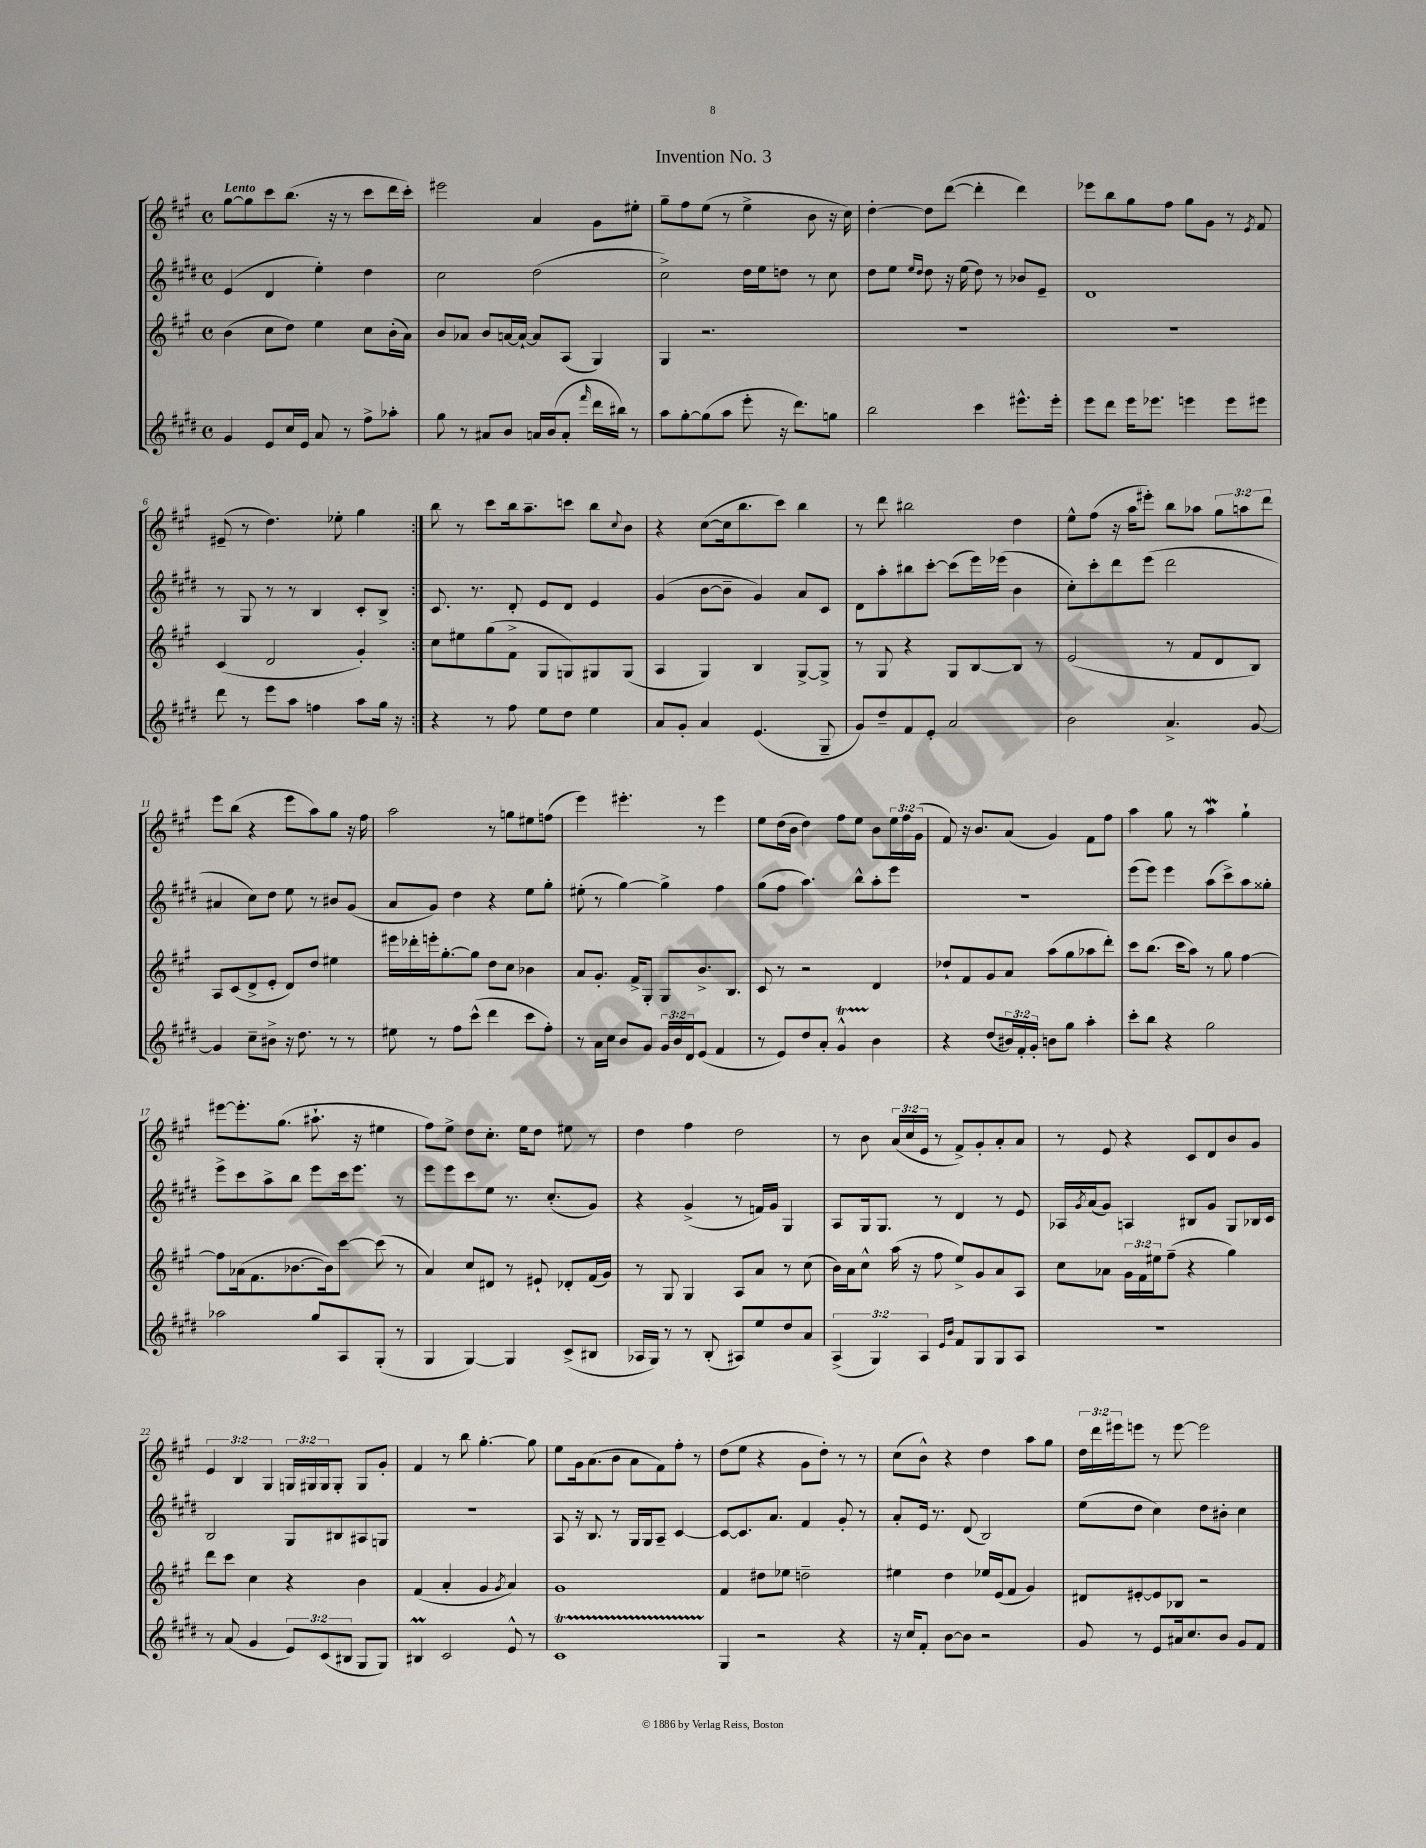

**kern	**kern	**kern	**kern
*part4	*part3	*part2	*part1
*staff4	*staff3	*staff2	*staff1
*clefG2	*clefG2	*clefG2	*clefG2
*k[f#c#g#d#]	*k[f#c#g#]	*k[f#c#g#d#]	*k[f#c#g#]
*M4/4	*M4/4	*M4/4	*M4/4
*met(c)	*met(c)	*met(c)	*met(c)
=1	=1	=1	=1
!	!	!	!LO:TX:a:B:t=Lento
4g#/	(4b\	(4e/	[8gg#\L
.	.	.	8gg#\]
8e/L	8cc#\L	4d#/	8ccc#\
16cc#/L	8dd\J)	.	(8.bb\J
16e/JJ	.	.	.
8a/	4ee\	4ee'\)	.
.	.	.	16r
8r	.	.	8r
8ff#^\L	8cc#\L	4dd#\	8ccc#\L
8aa-X'\J	(16b'\L	.	16ddd\L
.	16a\JJ)	.	16ccc#'\JJ)
=2	=2	=2	=2
8gg#\	8b/L	2cc#\	2eee#X\
8r	8a-X/J	.	.
8a#X/L	8b/L	.	.
8b/J	[16an/L	.	.
.	16a`/JJ_	.	.
16an/LL	8a/L]	(2dd#\	4a/
(16b/J	.	.	.
8a'/J	(8A/J	.	.
16qqfff#/	.	.	.
16ddd#\LL	4G#/)	.	8g#\L
16bb#X\JJ)	.	.	.
8r	.	.	8ee#X'\J
=3	=3	=3	=3
8aa\L	4G#/	2cc#^\)	8gg#~\L
[8gg#'\	.	.	8ff#\
(8gg#\]	2.r	.	(8ee\J
8aa\J	.	.	8r
8eee'\	.	16dd#\LL	4ee^\
.	.	16ee\J	.
16r	.	8ddn\J	.
8.ddd#\L)	.	.	.
.	.	8r	8b\
8ggn\J	.	8cc#\	16r
.	.	.	16cc#\)
=4	=4	=4	=4
2bb\	1r	8dd#\L	[4dd'\
.	.	8ee\J	.
.	.	16qqee/LL	.
.	.	16qqdd#/JJ	.
.	.	8dd#\	8dd\L]
.	.	16r	([8ddd\J
.	.	(16ee\	.
4ccc#\	.	8dd#\)	4ddd'\]
.	.	8r	.
8.eee#X^^\L	.	8b-X/L	4ddd\)
.	.	8e~/J	.
16eee#'\Jk	.	.	.
=5	=5	=5	=5
8eee\L	1r	1d#	8eee-X\L
8ddd#\J	.	.	8bb\
16eee\KL	.	.	8gg#\
8.eee-X\J	.	.	.
.	.	.	8ff#\J
4eeen\	.	.	8gg#\L
.	.	.	8g#\J
8eee\L	.	.	8r
.	.	.	8qe/
8eee#X\J	.	.	8f#/
!!LO:LB:g=z
=6	=6	=6	=6
8ddd#\	(4c#/	8r	(8e#X~/
8r	.	8G#/	8r
8eee\L	2d/	8r	4.dd\)
8aa\J	.	8r	.
4ffn\	.	4B/	.
.	.	.	8ee-X'\
8aa\L	4g#'/)	8c#'/L	4gg#\
16gg#\Jk	.	8B^/J	.
16r	.	.	.
=7:|!	=7:|!	=7:|!	=7:|!
4r	8cc#\L	8.c#/	8bb\
.	8ee#X\	.	8r
.	.	8.r	.
8r	(8gg#\	.	8ccc#\L
8ff#\	8f#^\J	8d#'/	16bb\k
.	.	.	8.aa~\
8ee\L	8G#/L	8e/L	.
8dd#\J	8Gn/)	8d#/J	8cccn\J
4ee\	8G#X/	4e/	8bb\L
.	.	.	8qqcc#/
.	(8G#/J	.	8b\J
=8	=8	=8	=8
8a/L	4A/	(4g#/	4r
8g#'/J	.	.	.
4a/	4G#/)	[8b\L	([8cc#\L
.	.	8b~\J]	16cc#\k]
.	.	.	8.bb\
(4.e/	4B/	4g#/)	.
.	.	.	8ccc#\J)
.	[8G#^/L	8a/L	4bb\
8G#~/	8G#^/J]	8c#/J	.
=9	=9	=9	=9
8g#/L)	8r	8d#\L	8r
8dd#~/	8G#/	8aa'\	8ddd\
8f#/	4r	8bb#X\	2bb#X\
8e'/J	.	[8ccc#'\J	.
2a/	8G#/L	(8ccc#\L]	.
.	[8B/	16eee\L)	.
.	.	(16eee-X\JJ	.
.	8B/J]	4b\	4dd\
.	8r	.	.
=10	=10	=10	=10
2b\	(2e/	8cc#'\L)	8ee^^\L
.	.	8ccc#'\	(8ff#\J
.	.	8ddd#\	16r
.	.	.	16aa\KL
.	.	(8eee\J	8eee#X'\J)
4.a^/	8r	2ddd#\	8bb\L
.	8f#/L	.	8aa-X\J
.	8d/	.	12gg#\L
.	.	.	12aan\
[8g#/	8B/J)	.	.
.	.	.	12ddd\J
!!LO:LB:g=z
=11	=11	=11	=11
4g#/]	8A/L	4a#X/	8eee\L
.	(8c#/	.	(8bb\J
8cc#~\L	8d^/	8cc#\L)	4r
8b#X^\J	8e'/J	8dd#\J	.
16r	8d/L)	8ee\	8eee\L
8.dd#\	.	.	.
.	8dd/J	8r	8aa\)
8r	4ee#X\	8b#X/L	8gg#\J
8r	.	(8g#/J	16r
.	.	.	16ff#\
=12	=12	=12	=12
8ee#X\	16eee#X\LL	8a/L	2aa\
.	16ddd-X'\	.	.
8r	16eeen'\J	8g#/J)	.
.	[8.gg#'\	.	.
8ff#\L	.	4dd#\	.
(8ccc#^^\J	8gg#\J]	.	.
4ddd#\	8dd\L	4r	8r
.	8cc#\J	.	8ggn\L
8ccc#\L	4b-X\	8ee\L	8ee#X\
8ff#'\J)	.	8gg#'\J	(8ffn\J
=13	=13	=13	=13
8r	8a/L	(8ee#X'\	4eee\)
16a\LL	8.g#'/J	8r	.
16cc#\JJ	.	.	.
8b/L	.	[4gg#\)	4.eee#X'\
.	16f#^/KL	.	.
8g#/J	8G#'/J	.	.
24g#/LL	8G#/L	4gg#^\]	.
24b/	.	.	.
24d#/J	.	.	.
(8e/J	8.b^/	.	8r
4f#/	.	4ff#\	4eee#\
.	8.B/J	.	.
=14	=14	=14	=14
8r	8c#/	(8gg#\L	8ee\L
8e/L)	8r	8ff#\J	(16dd\L
.	.	.	16b\JJ
8dd#/	2r	4.aa\)	4dd\)
8a'/J	.	.	.
4g#t^^/	.	.	8ff#\L
.	.	8bb^^\L	8ee\J
4b\	4d/	8aa'\	8b\L
.	.	8eee\J	24ee\L
.	.	.	24ff#\
.	.	.	(24g#\JJ
=15	=15	=15	=15
4r	8dd-X`/L	1r	8f#/)
.	8f#/	.	16r
.	.	.	8.b/L
(8dd#/L	8g#/	.	.
24b#X/L)	8a/J	.	(8a/J
24f#'/	.	.	.
24g#'/JJ	.	.	.
8bn\L	(8aa\L	.	4g#/)
8gg#\J	8gg#\	.	.
4aa'\	8aa-X\	.	8f#\L
.	8ddd'\J)	.	8ff#\J
=16	=16	=16	=16
8ccc#'\L	8ccc#\L	(8eee\L	4aa\
8bb\J	(8.bb\J	8eee\J)	.
4r	.	4eee\	8gg#\
.	16ccc#\KL	.	.
.	8aa\J)	.	8r
2gg#\	8r	(8aa\L	4aaw\
.	8gg#\	8ccc#^\)	.
.	[4ff#\	8aa\	4gg#`\
.	.	8gg##X'\J	.
!!LO:LB:g=z
=17	=17	=17	=17
2aa-X\	8ff#\L]	8eee^\L	[8eee#X\L
.	(16a-X\k	8ccc#\	8.eee#'\]
.	8.f#\	.	.
.	.	8aa^\	.
.	.	.	(8.gg#\J
.	[8.b-X\	8bb\J	.
8gg#/L	.	8eee\L	8.aa#X`\
.	16b-\k])	.	.
8A/	[8ccc#\J	16ccc#\k	.
.	.	8.eee\J	16r
(8G#'/J	(8ccc#\]	.	4ee#X\
8r	8r	8r	.
=18	=18	=18	=18
4G#/	4a/)	8eee\L	8ff#\L)
.	.	8eee\	8ee^\J
[4G#/)	8cc#/L	8ccc#\	8dd\L
.	8d#X/J	8ee\J	8.cc#'\J
4G#/]	8r	8.r	.
.	.	.	16ee\KL
.	8e#X`/	.	8dd\J
.	.	(8.cc#'/L	.
(8c#^/L	8d-X'/L	.	8ee#X\
8B#X/J	(16f#/L	8g#/J)	8r
.	16g#/JJ)	.	.
=19	=19	=19	=19
16A-X/LL	8r	4r	4dd\
16G#/JJ)	.	.	.
8r	8G#/	.	.
8r	4G#/	(4g#^/	4ff#\
(8B'/	.	.	.
8A#X/L)	8A/L	8r	2dd\
8ee/	8a/J	16fn/LL)	.
.	.	16g#/JJ	.
8dd#/	8r	4G#/	.
8a/J	(8cc#\	.	.
=20	=20	=20	=20
(6A^/	16b\LL)	8A/L	8r
.	16a\J	.	.
.	8cc#^^\J	16G#/k	8b\
6G#/)	.	.	.
.	.	8.G#/J	.
.	(16aa\	.	(24a/LL
.	.	.	24cc#/
.	16r	.	.
6A/	.	.	24e/JJ
.	8ff#\	8r	8r
16qqe/LL	.	.	.
16qqb/JJ	.	.	.
8f#/L	8ee^/L)	4d#/	8f#^/L)
8G#/	8g#/	.	8g#'/
8G#/	8a/	8r	8a'/
8A/J	8A/J	8e/	8a/J
=21	=21	=21	=21
1r	8cc#\L	16A-X/LL	8r
.	.	8qg#/	.
.	.	(16a/J	.
.	8a-X\J	8g#/J)	8e/
.	24g#\LL	4An/	4r
.	24f#\	.	.
.	24ee#X\J	.	.
.	(8ff#~\J	.	.
.	4r	8B#X/L	8c#/L
.	.	8g#/J	8d/
.	4gg#\)	8G#/L	8b/
.	.	16B-X/L	8g#/J
.	.	16c#/JJ	.
!!LO:LB:g=z
=22	=22	=22	=22
8r	8ddd\L	2B/	6e/
(8a/	8ccc#\J	.	.
.	.	.	6B/
4g#/	4cc#\	.	.
.	.	.	6G#/
12e/L)	4r	8G#/L	24Gn/LL
.	.	.	24G#X/
(12c#/	.	.	24G#/J
.	.	8B#X/	8G#'/J
12B#X/J	.	.	.
8G#/L	4b\	8A#X/	8G#/L
8G#/J)	.	8Gn/J	8g#'/J
=23	=23	=23	=23
4B#Xm/	(4f#/	1r	4f#/
2c#/	4a'/	.	8r
.	.	.	8bb\
.	4g#/	.	[4.gg#'\
.	8qg#/	.	.
8e^^/	4a/)	.	.
8r	.	.	8gg#\]
=24	=24	=24	=24
1c#T	1g#	8A/	8ee\L
.	.	16r	16g#\k
.	.	8.B/	(8.a\
.	.	8r	8b\J
.	.	16G#/LL	8a\L
.	.	16G#/J	.
.	.	8A~/J	8f#\)
.	.	[4c#/	8ff#'\J
.	.	.	8r
=25	=25	=25	=25
4G#/	4f#/	8c#/L_	(8dd\L
.	.	8.c#/]	8ee\J
2r	8dd#X\L	.	4r
.	.	8.a/J	.
.	8ee-X\J	.	.
.	2ddn~\	4f#/	8g#\L
.	.	.	8dd'\J)
4r	.	8g#'/	8r
.	.	8r	8r
=26	=26	=26	=26
16r	4ee#X\	8a'/L	(8cc#\L
16cc#/KL	.	.	.
8f#'/J	.	16e/Jk	8b^^\J)
.	.	8.r	.
[8b\L	4dd\	.	4r
8b\J]	.	(8d#/	.
2r	16ee-X/LL	2B/)	4dd\
.	(16e/J	.	.
.	8f#/J	.	.
.	4g#/)	.	8aa\L
.	.	.	8gg#\J
=27	=27	=27	=27
8g#/	8d#X/L	(8ee\L	24dd\LL
.	.	.	24ddd\
.	.	.	24eee#X\J
8r	[8e#X'/	8dd#\J	8eeen\J
8e/L	8e#/]	4cc#\)	8r
16a#X/k	8B-X/J	.	[8eee\
8.cc#/	.	.	.
.	2r	8dd#\L	2eee\]
8b/J	.	8b#X'\J	.
8g#/L	.	4cc#\	.
8f#/J	.	.	.
==	==	==	==
*-	*-	*-	*-
